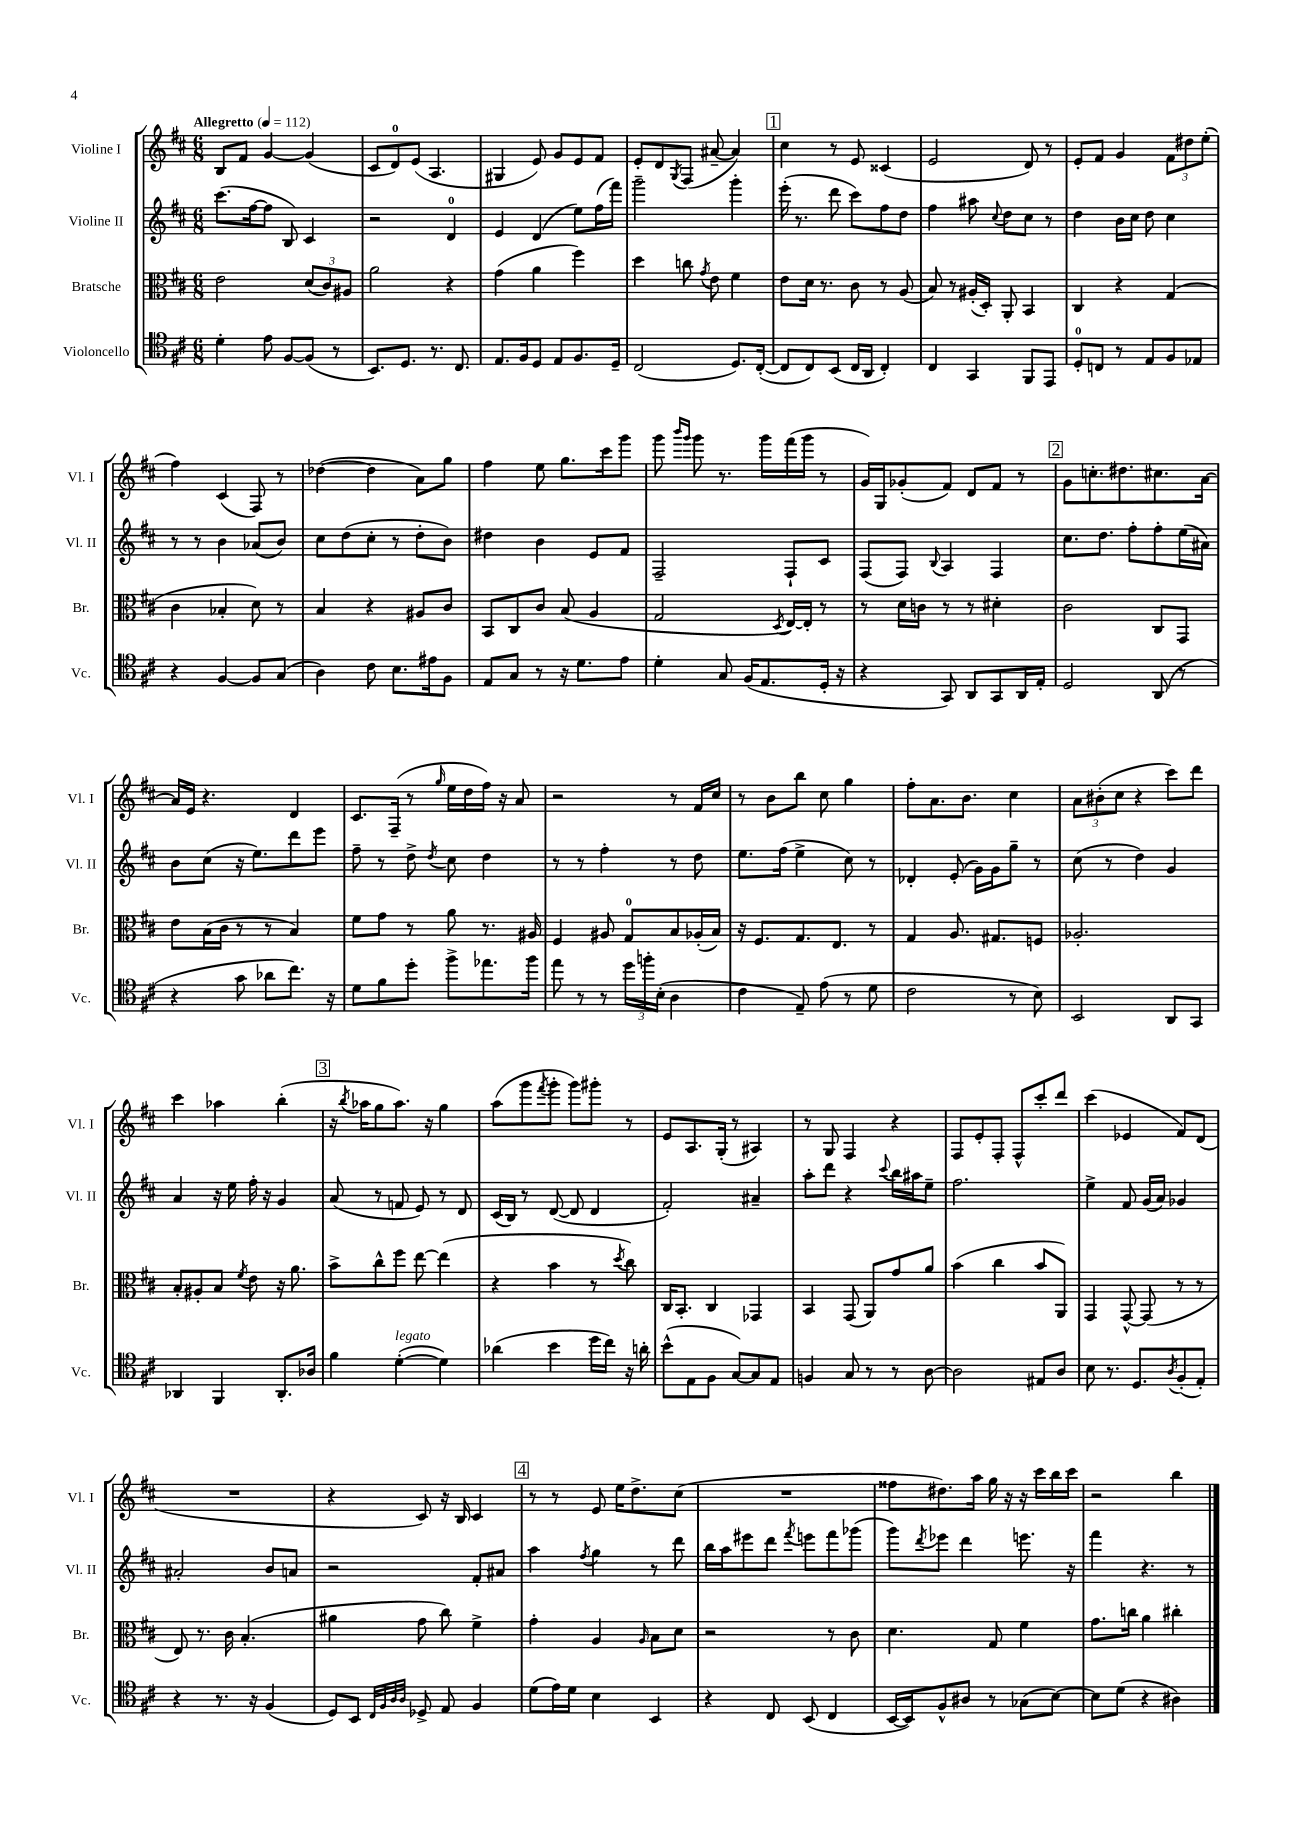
<<
\new StaffGroup <<
\new Staff = "s0" \with { instrumentName = "Violine I" shortInstrumentName = "Vl. I" } {
    \clef treble \key d \major \numericTimeSignature \time 6/8 \tempo "Allegretto" 4 = 112
    b8 fis'8 g'4~ g'4( |
    cis'8 d'8-0) e'8( a4. |
    gis4 e'8) g'8 e'8 fis'8 |
    e'8-. d'8 \acciaccatura { g8 } fis8( ais'8~-- ais'4) |
    \mark \markup { \box "1" } cis''4 r8 e'8 cisis'4( |
    e'2 d'8) r8 |
    e'8-. fis'8 g'4 \tuplet 3/2 { fis'8 dis''8 e''8-.( } |
    fis''4) cis'4( fis8) r8 |
    des''4~( des''4 a'8) g''8 |
    fis''4 e''8 g''8. cis'''16 g'''8 |
    g'''8 \grace { b'''16 g'''16 } g'''8 r8. g'''16 fis'''16( g'''16 r8 |
    g'16) g16 ges'8-.( fis'8) d'8 fis'8 r8 |
    \mark \markup { \box "2" } g'8 c''8.-. dis''8. cis''8. a'16~ |
    a'16 e'16 r4. d'4 |
    cis'8. fis16--( r8 \grace { g''16 } e''16 d''16 fis''16) r16 a'8 |
    r2 r8 fis'16 cis''16 |
    r8 b'8 b''8 cis''8 g''4 |
    fis''8-. a'8. b'8. cis''4 |
    \tuplet 3/2 { a'8 bis'8-.( cis''8 } r4 cis'''8) d'''8 |
    cis'''4 aes''4 b''4-.( |
    \mark \markup { \box "3" } r16 \acciaccatura { b''8 } aes''16 g''8 aes''8.) r16 g''4 |
    a''8( g'''8 \acciaccatura { fis'''8 } g'''8-. g'''8) gis'''8-. r8 |
    e'8 a8. g16-.( r8 ais4) |
    r8 g8 fis4 r4 |
    fis8 e'8-. fis8-. fis8-^ cis'''8-. d'''8 |
    cis'''4( ees'4 fis'8) d'8( |
    R2. |
    r4 cis'8) r16 b16 cis'4 |
    \mark \markup { \box "4" } r8 r8 e'8 e''16 d''8.-> cis''8( |
    R2. |
    fisis''8 dis''8.) a''16 g''16 r16 r16 cis'''16 b''16 cis'''16 |
    r2 b''4 \bar "|." |
}
\new Staff = "s1" \with { instrumentName = "Violine II" shortInstrumentName = "Vl. II" } {
    \clef treble \key d \major \numericTimeSignature \time 6/8
    cis'''8.( fis''16~ fis''8 b8) cis'4 |
    r2 d'4-0 |
    e'4 d'4( e''8) fis''16( fis'''16) |
    g'''2-- g'''4-. |
    \mark \markup { \box "1" } e'''16-.( r8. d'''8 cis'''8) fis''8 d''8 |
    fis''4 ais''8 \appoggiatura { cis''8 } d''8 cis''8 r8 |
    d''4 b'16 cis''16 d''8 cis''4 |
    r8 r8 b'4 aes'8( b'8) |
    cis''8 d''8( cis''8-. r8 d''8-. b'8) |
    dis''4 b'4 e'8 fis'8 |
    fis2-- fis8-! cis'8 |
    fis8( fis8) \appoggiatura { b8 } a4 fis4 |
    \mark \markup { \box "2" } cis''8. d''8. fis''8-. fis''8-. e''16( ais'16) |
    b'8 cis''8( r16 e''8.) d'''8 e'''8 |
    fis''8-- r8 d''8-> \acciaccatura { d''8 } cis''8 d''4 |
    r8 r8 fis''4-. r8 d''8 |
    e''8. fis''16( e''4-> cis''8) r8 |
    des'4-. e'8-.( g'16) g'16 g''8-- r8 |
    cis''8( r8 d''4) g'4 |
    a'4 r16 e''16 fis''16-. r16 g'4 |
    \mark \markup { \box "3" } a'8( r8 f'8 e'8) r8 d'8 |
    cis'16( b16) r8 d'8~( d'8 d'4 |
    fis'2-.) ais'4-- |
    a''8-. d'''8 r4 \appoggiatura { cis'''8 } b''16 ais''16 e''8-- |
    fis''2. |
    e''4-> fis'8 g'16( a'16) ges'4 |
    ais'2-. b'8 a'8 |
    r2 fis'8-. ais'8 |
    \mark \markup { \box "4" } a''4 \acciaccatura { fis''8 } g''4 r8 d'''8 |
    b''16 a''16 eis'''8 d'''8 \acciaccatura { fis'''8 } e'''8 fis'''8 ges'''8( |
    g'''8) \acciaccatura { d'''8 } ees'''8 d'''4 e'''8. r16 |
    fis'''4 r4. r8 \bar "|." |
}
\new Staff = "s2" \with { instrumentName = "Bratsche" shortInstrumentName = "Br." } {
    \clef alto \key d \major \numericTimeSignature \time 6/8
    e'2 \tuplet 3/2 { d'8( cis'8) ais8 } |
    a'2 r4 |
    g'4( a'4 fis''4) |
    d''4 c''8 \acciaccatura { g'8 } e'8 fis'4 |
    \mark \markup { \box "1" } e'8 d'16 r8. cis'8 r8 a8( |
    b8) r8 ais16-.( d16-.) a,8-. b,4 |
    cis4 r4 g4( |
    cis'4 bes4-. d'8) r8 |
    b4 r4 ais8 cis'8 |
    b,8 cis8 cis'8 b8( a4 |
    g2 \acciaccatura { d8 } e16~) e16-. r8 |
    r8 d'16 c'16 r8 r8 dis'4-. |
    \mark \markup { \box "2" } cis'2 cis8 g,8 |
    e'8 b16( cis'16 r8 r8 b4) |
    fis'8 g'8 r8 a'8 r8. ais16 |
    fis4 ais8 g8-0 b8 aes16-.( b16) |
    r16 fis8. g8. e8. r8 |
    g4 a8. gis8. f8 |
    aes2.-. |
    b8-. ais8-. b8 \acciaccatura { fis'8 } e'8 r16 a'8. |
    \mark \markup { \box "3" } b'8-> cis''8-^ fis''8 e''8~ e''4( |
    r4 b'4 r8 \acciaccatura { d''8 } cis''8) |
    cis16 b,8.-. cis4 ges,4 |
    b,4 g,8( a,8) g'8 a'8 |
    b'4( cis''4 b'8 a,8) |
    g,4 g,8~-^ g,8( r8 r8 |
    e8) r8. cis'16 b4.-.( |
    ais'4 g'8 cis''8) fis'4-> |
    \mark \markup { \box "4" } g'4-. a4 \grace { a16 } b8 d'8 |
    r2 r8 cis'8 |
    d'4. g8 fis'4 |
    g'8. c''16 a'4 cis''4-. \bar "|." |
}
\new Staff = "s3" \with { instrumentName = "Violoncello" shortInstrumentName = "Vc." } {
    \clef tenor \key d \major \numericTimeSignature \time 6/8
    d'4-. e'8 fis8~ fis8( r8 |
    b,8.) d8. r8. cis8. |
    e8. fis16 d8 e8 fis8. d16-- |
    cis2( d8.) cis16~-.( |
    \mark \markup { \box "1" } cis8 cis8) b,8( cis16 a,16 cis4-.) |
    cis4 g,4 fis,8 e,8 |
    d8-0-. c8 r8 e8 fis8 ees8 |
    r4 fis4~ fis8 g8( |
    a4) cis'8 b8. eis'16 fis8 |
    e8 g8 r8 r16 d'8. e'8 |
    d'4-. g8 fis16( e8. d16-. r16 |
    r4 g,8) a,8 g,8 a,16 e16-. |
    \mark \markup { \box "2" } d2 a,8( r8 |
    r4 g'8 aes'8 cis''8.) r16 |
    d'8 fis'8 d''8-. fis''8-> ees''8. fis''16 |
    e''8 r8 r8 \tuplet 3/2 { d''16 f''16-. b16-.( } a4 |
    cis'4 e8--) e'8( r8 d'8 |
    cis'2 r8 b8) |
    b,2 a,8 g,8 |
    aes,4 fis,4 aes,8.-. aes16 |
    \mark \markup { \box "3" } fis'4 d'4~-.^\markup { \italic "legato" }( d'4) |
    aes'4( b'4 d''16 cis''16) r16 a'16-. |
    b'8-^( e8 fis8 g8~) g8 e8 |
    f4 g8 r8 r8 a8~ |
    a2 eis8 a8 |
    b8 r8. d8. \acciaccatura { a8 } fis8-.( e8-.) |
    r4 r8. r16 fis4( |
    d8) b,8 \grace { cis32 fis32 a32 a32 } des8-> e8 fis4 |
    \mark \markup { \box "4" } d'8( e'16) d'16 b4 b,4 |
    r4 cis8 b,8( cis4 |
    b,16~ b,16) fis8-^ ais8 r8 ges8( b8~) |
    b8 d'8( r4 ais4) \bar "|." |
}
>>
>>
\layout { \context { \Score \remove "Bar_number_engraver" } }
